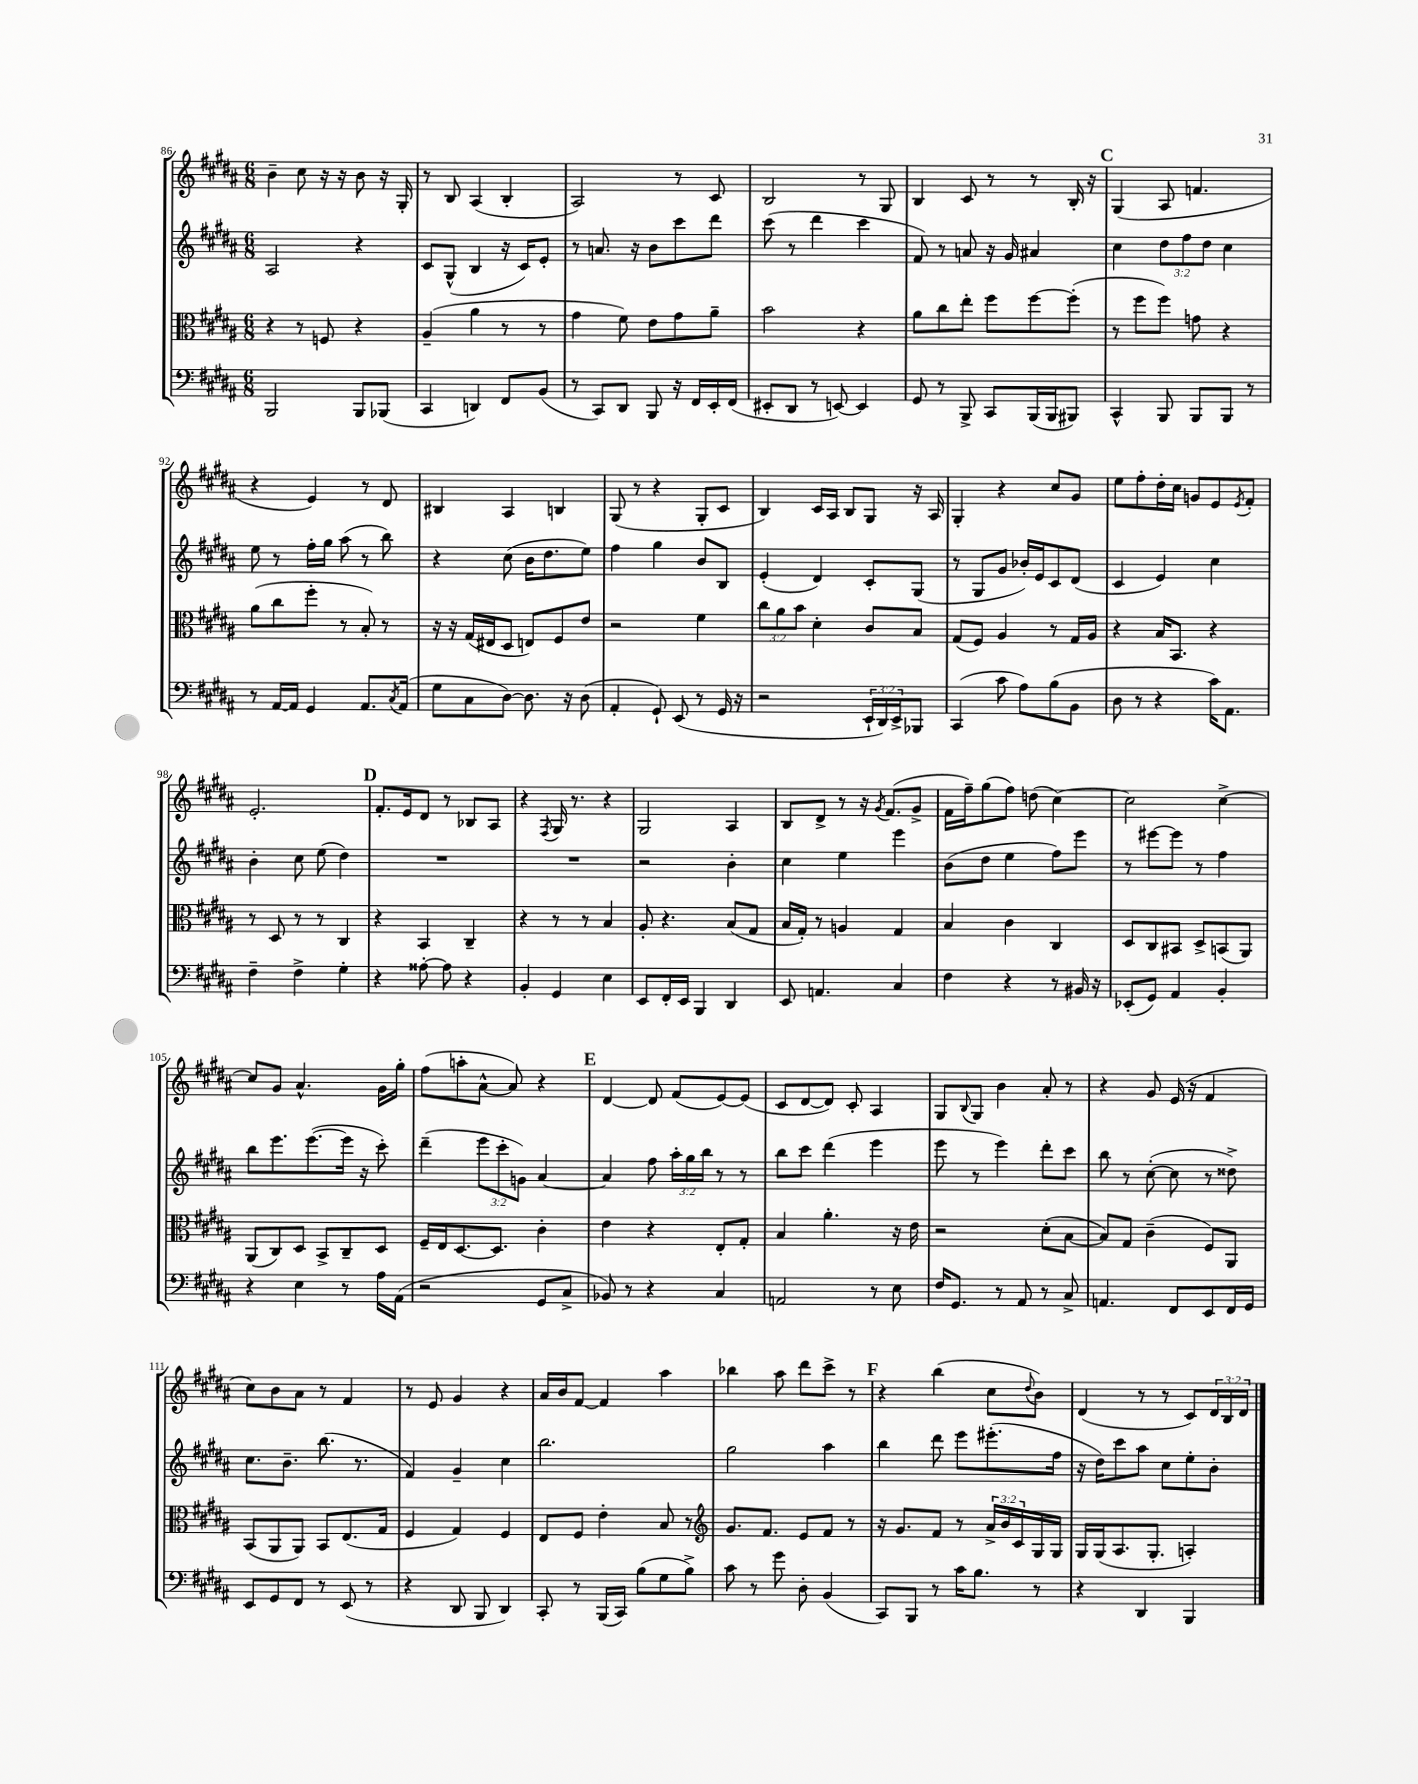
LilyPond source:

<<
\new StaffGroup <<
\new Staff = "s0" {
    \clef treble \key b \major \numericTimeSignature \time 6/8 \override Staff.TupletNumber.text = #tuplet-number::calc-fraction-text
    b'4-- cis''8 r16 r16 b'8 r16 gis16-. |
    r8 b8 ais4( b4-. |
    ais2) r8 cis'8 |
    b2 r8 gis8 |
    b4 cis'8 r8 r8 b16-. r16 |
    \mark \markup { \bold "C" } gis4( ais8 f'4. |
    r4 e'4) r8 dis'8 |
    bis4 ais4 b4 |
    gis8( r8 r4 gis8-. cis'8 |
    b4) cis'16 ais16 b8 gis8 r16 ais16 |
    gis4-. r4 cis''8 gis'8 |
    e''8 fis''8-. dis''16-. cis''16 g'8 e'8 \acciaccatura { e'8 } fis'8-. |
    e'2.-. |
    \mark \markup { \bold "D" } fis'8.-. e'16 dis'8 r8 bes8 ais8 |
    r4 \acciaccatura { fis8 } gis16 r8. r4 |
    gis2 ais4 |
    b8 dis'8-> r8 r16 \acciaccatura { gis'8 } fis'8.( gis'8-> |
    fis'16 fis''16--) gis''8( fis''8) d''8( cis''4~) |
    cis''2 cis''4~-> |
    cis''8 gis'8 ais'4.-^ gis'16 gis''16-. |
    fis''8( a''8-. ais'8~-^ ais'8) r4 |
    \mark \markup { \bold "E" } dis'4~ dis'8 fis'8( e'8~) e'8( |
    cis'8 dis'8~ dis'8) cis'8-. ais4 |
    gis8 \appoggiatura { b8 } gis8 b'4 ais'8-. r8 |
    r4 gis'8 e'16( r16 fis'4 |
    cis''8) b'8 ais'8 r8 fis'4 |
    r8 e'8 gis'4 r4 |
    ais'16 b'16 fis'8~ fis'4 ais''4 |
    bes''4 ais''8 dis'''8 cis'''8-> r8 |
    \mark \markup { \bold "F" } r4 b''4( cis''8 \appoggiatura { dis''8 } b'8) |
    dis'4( r8 r8 cis'8) \tuplet 3/2 { dis'16 b16 dis'16 } \bar "|." |
}
\new Staff = "s1" {
    \clef treble \key b \major \numericTimeSignature \time 6/8 \override Staff.TupletNumber.text = #tuplet-number::calc-fraction-text
    ais2 r4 |
    cis'8 gis8-^( b4 r16 cis'16) e'8-. |
    r8 a'8. r16 b'8 cis'''8 dis'''8 |
    cis'''8( r8 dis'''4 cis'''4 |
    fis'8) r8 a'8 r16 gis'16 ais'4 |
    \mark \markup { \bold "C" } cis''4 \tuplet 3/2 { dis''8 fis''8 dis''8 } cis''4 |
    e''8 r8 fis''16-. gis''16 ais''8( r8 b''8) |
    r4 cis''8( b'16 dis''8. e''8) |
    fis''4 gis''4 b'8 b8 |
    e'4-.( dis'4) cis'8-. gis8( |
    r8 gis8 gis'8 bes'16-.) e'16 cis'8 dis'8( |
    cis'4 e'4) cis''4 |
    b'4-. cis''8 e''8( dis''4) |
    \mark \markup { \bold "D" } R2. |
    R2. |
    r2 b'4-. |
    cis''4 e''4 e'''4 |
    b'8( dis''8 e''4 fis''8) e'''8 |
    r8 eis'''8~ eis'''8 r8 fis''4 |
    b''8 e'''8. e'''8.~( e'''16 r16 cis'''8-.) |
    dis'''4--( \tuplet 3/2 { e'''8 cis'''8-. g'8) } ais'4~ |
    \mark \markup { \bold "E" } ais'4 fis''8 \tuplet 3/2 { ais''16-. gis''16 b''16 } r8 r8 |
    b''8 cis'''8 dis'''4( e'''4 |
    e'''8 r8 e'''4) dis'''8-. cis'''8 |
    b''8 r8 cis''8~-.( cis''8 r8 disis''8->) |
    cis''8. b'8.-- b''8.( r8. |
    fis'4) gis'4-- cis''4 |
    b''2. |
    gis''2 ais''4 |
    \mark \markup { \bold "F" } b''4 dis'''8 e'''8 eis'''8.-.( fis''16 |
    r16 dis''16) cis'''8 ais''8 cis''8 e''8-. b'8-. \bar "|." |
}
\new Staff = "s2" {
    \clef alto \key b \major \numericTimeSignature \time 6/8 \override Staff.TupletNumber.text = #tuplet-number::calc-fraction-text
    r4 r8 f8 r4 |
    ais4--( ais'4 r8 r8 |
    gis'4 fis'8) e'8 gis'8 ais'8-- |
    b'2 r4 |
    ais'8 cis''8 e''8-. fis''8 fis''8~ fis''8-.( |
    \mark \markup { \bold "C" } r8 fis''8 fis''8) g'8 r4 |
    ais'8( cis''8 fis''8-. r8 b8-.) r8 |
    r16 r16 gis16( eis16 dis8 e8) fis8 e'8 |
    r2 fis'4 |
    \tuplet 3/2 { cis''8 ais'8 b'8 } dis'4-. cis'8 b8 |
    gis8( fis8) ais4 r8 gis16 ais16 |
    r4 b16 b,8. r4 |
    r8 dis8 r8 r8 cis4 |
    \mark \markup { \bold "D" } r4 b,4 cis4-- |
    r4 r8 r8 b4 |
    ais8-. r4. b8( gis8 |
    b16 gis16-.) r8 a4 gis4 |
    b4 cis'4 cis4 |
    dis8 cis8 bis,8 dis8-> b,8( ais,8) |
    ais,8( cis8) dis8 b,8-> cis8-- dis8 |
    fis16-- e16 dis8.~ dis8. cis'4-. |
    \mark \markup { \bold "E" } e'4 r4 e8-. gis8-. |
    b4 ais'4.-. r16 e'16 |
    r2 dis'8-.( b8~ |
    b8) gis8 cis'4--( fis8) ais,8 |
    b,8( ais,8 ais,8) b,8 e8.( gis16 |
    fis4 gis4) fis4 |
    e8 fis8 e'4-. b8 r8 |
    \clef treble gis'8. fis'8. e'8 fis'8 r8 |
    \mark \markup { \bold "F" } r16 gis'8. fis'8 r8 \tuplet 3/2 { ais'16-> b'16 cis'16 } gis16 gis16 |
    gis16 gis16( ais8. gis8.-. a4-.) \bar "|." |
}
\new Staff = "s3" {
    \clef bass \key b \major \numericTimeSignature \time 6/8 \override Staff.TupletNumber.text = #tuplet-number::calc-fraction-text
    b,,2 b,,8 bes,,8( |
    cis,4 d,4) fis,8 b,8( |
    r8 cis,8) dis,8 b,,8 r16 fis,16 e,16-. fis,16( |
    eis,8-. dis,8 r8 e,8~) e,4 |
    gis,8 r8 b,,8-> cis,8 b,,16( b,,16 bis,,8) |
    \mark \markup { \bold "C" } cis,4-^ b,,8 b,,8 b,,8 r8 |
    r8 ais,16~ ais,16 gis,4 ais,8. \acciaccatura { cis8 } ais,16( |
    gis8 cis8 dis8~) dis8. r16 dis8( |
    ais,4-. gis,8-!) e,8( r8 gis,16 r16 |
    r2 \tuplet 3/2 { e,16-! dis,16) e,16-> } bes,,8 |
    cis,4( cis'8 ais8) b8( b,8 |
    dis8 r8 r4 cis'16) ais,8. |
    fis4-- fis4-> gis4-. |
    \mark \markup { \bold "D" } r4 aisis8~-. aisis8 r4 |
    b,4-. gis,4 e4 |
    e,8 fis,16-. e,16 b,,4 dis,4 |
    e,8 a,4. cis4 |
    fis4 r4 r8 bis,16 r16 |
    ees,8-.( gis,8) ais,4 b,4-. |
    r4 e4 r8 ais16 ais,16( |
    r2 gis,8 cis8-> |
    \mark \markup { \bold "E" } bes,8) r8 r4 cis4 |
    a,2 r8 e8 |
    fis16 gis,8. r8 ais,8 r8 cis8-> |
    a,4. fis,8 e,8 fis,16 gis,16 |
    e,8 gis,8 fis,8 r8 e,8( r8 |
    r4 dis,8 b,,8 dis,4) |
    cis,8-. r8 b,,16( cis,16) b8( gis8 b8->) |
    cis'8 r8 gis'8 dis8-. b,4( |
    \mark \markup { \bold "F" } cis,8) b,,8 r8 cis'16 b8. r8 |
    r4 dis,4 b,,4 \bar "|." |
}
>>
>>
\layout { \context { \Score currentBarNumber = #86 } }
